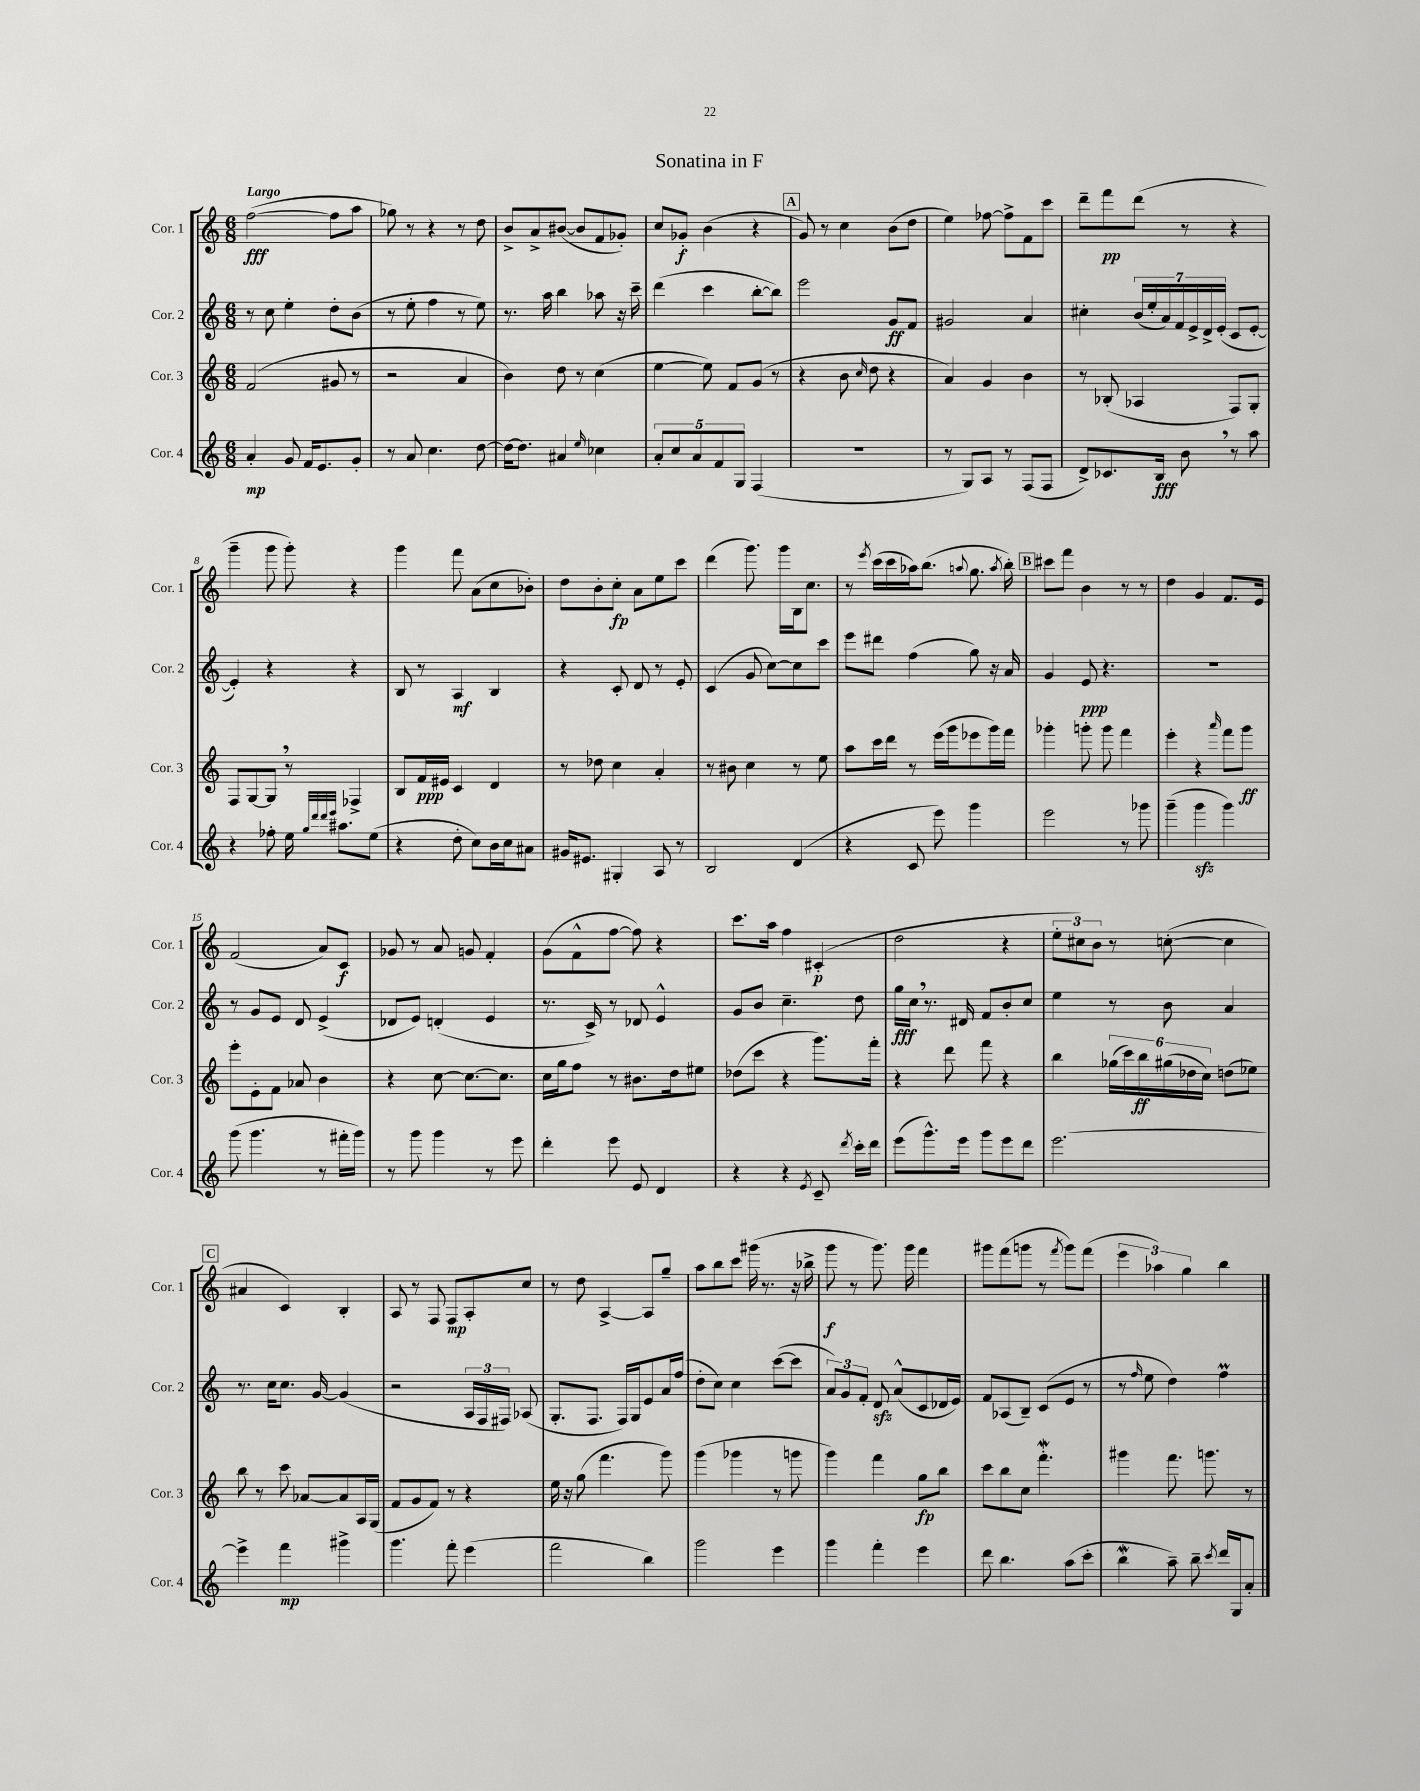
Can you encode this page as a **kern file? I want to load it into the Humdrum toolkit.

**kern	**dynam	**kern	**dynam	**kern	**dynam	**kern	**dynam
*part4	*part4	*part3	*part3	*part2	*part2	*part1	*part1
*staff4	*staff4	*staff3	*staff3	*staff2	*staff2	*staff1	*staff1
*I"Cor. 4	*	*I"Cor. 3	*	*I"Cor. 2	*	*I"Cor. 1	*
*I'Cor. 4	*	*I'Cor. 3	*	*I'Cor. 2	*	*I'Cor. 1	*
*clefG2	*	*clefG2	*	*clefG2	*	*clefG2	*
*k[]	*	*k[]	*	*k[]	*	*k[]	*
*M6/8	*	*M6/8	*	*M6/8	*	*M6/8	*
=1	=1	=1	=1	=1	=1	=1	=1
!	!	!	!	!	!	!LO:TX:a:B:t=Largo	!
4a'/	mp	(2f/	.	8r	.	([2ff\	fff
.	.	.	.	8cc\	.	.	.
8g/	.	.	.	4ee'\	.	.	.
16f/KL	.	.	.	.	.	.	.
8.e/	.	.	.	.	.	.	.
.	.	8g#X/	.	8dd'\L	.	8ff\L]	.
8g'/J	.	8r	.	(8b\J	.	8aa\J	.
=2	=2	=2	=2	=2	=2	=2	=2
8r	.	2r	.	8r	.	8gg-X\)	.
8a/	.	.	.	8ee'\	.	8r	.
4.cc\	.	.	.	4ff\	.	4r	.
.	.	4a/	.	8r	.	8r	.
[8dd\	.	.	.	8ee\)	.	8dd\	.
=3	=3	=3	=3	=3	=3	=3	=3
16dd\KL_	.	4b\)	.	8.r	.	8b^/L	.
8.dd\J]	.	.	.	.	.	.	.
.	.	.	.	.	.	8a^/	.
.	.	.	.	16aa\	.	.	.
4a#X/	.	8dd\	.	4bb\	.	([8b#X/J	.
.	.	8r	.	.	.	8b#/L]	.
16qqee/	.	.	.	.	.	.	.
4cc-X\	.	(4cc\	.	8aa-X\	.	8f/	.
.	.	.	.	16r	.	8g-X'/J)	.
.	.	.	.	16ccc~\	.	.	.
=4	=4	=4	=4	=4	=4	=4	=4
10a'/L	.	[4ee\	.	(4ddd\	.	8cc/L	.
10cc/	.	.	.	.	.	.	.
.	.	.	.	.	.	8g-X'/J	f
10a/	.	.	.	.	.	.	.
.	.	8ee\])	.	4ccc\	.	(4b\	.
10f/	.	.	.	.	.	.	.
.	.	8f/L	.	.	.	.	.
10G/J	.	.	.	.	.	.	.
(4F/	.	(8g/J	.	[8bb'\L	.	4r	.
.	.	8r	.	8bb\J])	.	.	.
!!LO:REH:place=s1:t=A
=5	=5	=5	=5	=5	=5	=5	=5
2.r	.	4r	.	2eee\	.	8g/)	.
.	.	.	.	.	.	8r	.
.	.	8b\	.	.	.	4cc\	.
.	.	16qqcc/	.	.	.	.	.
.	.	8dd\	.	.	.	.	.
.	.	4r	.	8g/L	ff	(8b\L	.
.	.	.	.	8f/J	.	8dd\J	.
=6	=6	=6	=6	=6	=6	=6	=6
8r	.	4a/)	.	2g#X/	.	4ee\)	.
8G/L)	.	.	.	.	.	.	.
8A/J	.	4g/	.	.	.	[8ff-X\	.
8r	.	.	.	.	.	8ff-^\L]	.
(8F/L	.	4b\	.	4a/	.	8f\	.
8F/J	.	.	.	.	.	8ccc\J	.
=7	=7	=7	=7	=7	=7	=7	=7
8d^/L)	.	8r	.	4cc#X'\	.	8ddd~\L	.
8.c-X/	.	(8B-X'/	.	.	.	8fff\	pp
.	.	4A-X/	.	(28b/LL	.	(8ddd\J	.
.	.	.	.	28ee'/	.	.	.
16B/Jk	fff	.	.	.	.	.	.
.	.	.	.	28a/)	.	.	.
.	.	.	.	28f/	.	.	.
8b,\	.	.	.	.	.	8r	.
.	.	.	.	28e^/	.	.	.
.	.	.	.	28d^/	.	.	.
.	.	.	.	(28e'/JJ	.	.	.
8r	.	8F/L)	.	8c/L	.	4r	.
8aa\	.	8G'/J	.	[8e'/J	.	.	.
!!LO:LB:g=z
=8	=8	=8	=8	=8	=8	=8	=8
4r	.	8F/L	.	4e'/])	.	4ggg~\	.
.	.	[8G/	.	.	.	.	.
8ff-X'\	.	8G,/J]	.	4r	.	8ggg\	.
16ee\	.	8r	.	.	.	8ggg'\)	.
32qqgg/LLL	.	.	.	.	.	.	.
32qqddd/	.	.	.	.	.	.	.
32qqddd/	.	.	.	.	.	.	.
32qqeee/JJJ	.	.	.	.	.	.	.
8.aa#X\L	.	.	.	.	.	.	.
.	.	4F-X^/	.	4r	.	4r	.
(8ee\J	.	.	.	.	.	.	.
=9	=9	=9	=9	=9	=9	=9	=9
4r	.	8B/L	.	8B/	.	4ggg\	.
.	.	16f/L	ppp	8r	.	.	.
.	.	16e#X/JJ	.	.	.	.	.
8dd'\	.	4c/	.	4A/	mf	8fff\	.
8cc\L)	.	.	.	.	.	(8a\L	.
16b\L	.	4d/	.	4B/	.	8cc\	.
16cc\J	.	.	.	.	.	.	.
8a#X\J	.	.	.	.	.	8b-X'\J)	.
=10	=10	=10	=10	=10	=10	=10	=10
16g#X/KL	.	8r	.	4r	.	8dd\L	.
8.e#X/J	.	.	.	.	.	.	.
.	.	8dd-X\	.	.	.	8b'\	.
4G#X'/	.	4cc\	.	8c'/	.	8cc'\J	fp
.	.	.	.	8d/	.	8a\L	.
8A/	.	4a'/	.	8r	.	8ee\	.
8r	.	.	.	8e'/	.	8ccc\J	.
=11	=11	=11	=11	=11	=11	=11	=11
2B/	.	8r	.	(4c/	.	(4ddd\	.
.	.	8b#X\	.	.	.	.	.
.	.	4cc\	.	8g/	.	8.ggg\)	.
.	.	.	.	[8cc\L)	.	.	.
.	.	.	.	.	.	16ggg\LL	.
(4d/	.	8r	.	8cc\]	.	16B\J	.
.	.	.	.	.	.	8.cc\J	.
.	.	8ee\	.	8ccc\J	.	.	.
=12	=12	=12	=12	=12	=12	=12	=12
4r	.	8aa\L	.	8eee\L	.	8r	.
.	.	.	.	.	.	8qeee/	.
.	.	16ccc\L	.	8ddd#X\J	.	(16ccc\LL	.
.	.	16ddd\JJ	.	.	.	16ccc\	.
8c/	.	8r	.	(4ff\	.	16aa-X\J)	.
.	.	.	.	.	.	(8.bb\J	.
8eee\)	.	(16eee\LL	.	.	.	.	.
.	.	16ggg\J	.	.	.	.	.
.	.	.	.	.	.	8qqaan/	.
4ggg\	.	8eee-X\	.	8gg\)	.	8.gg\	.
.	.	16ggg\L)	.	16r	.	.	.
.	.	.	.	.	.	8qaa/	.
.	.	16fff\JJ	.	16a/	.	16bb'\)	.
!!LO:REH:place=s1:t=B
=13	=13	=13	=13	=13	=13	=13	=13
2eee\	.	4ggg-X'\	.	4g/	.	8ccc#X\L	.
.	.	.	.	.	.	8fff\J	.
.	.	8gggn'\	.	8e/	ppp	4b\	.
.	.	8ggg\	.	4.r	.	.	.
8r	.	4fff\	.	.	.	8r	.
8ggg-X\	.	.	.	.	.	8r	.
=14	=14	=14	=14	=14	=14	=14	=14
(4ggg~\	.	4eee'\	.	2.r	.	4dd\	.
4gggzz\	.	4r	.	.	.	4g/	.
.	.	16qqaaa/	.	.	.	.	.
4ggg\)	.	8fff\L	.	.	.	8.f/L	.
.	.	8ggg\J	ff	.	.	.	.
.	.	.	.	.	.	16e/Jk	.
!!LO:LB:g=z
=15	=15	=15	=15	=15	=15	=15	=15
(8ggg\	.	8eee'\L	.	8r	.	(2f/	.
4.ggg\	.	8e'\	.	8g/L	.	.	.
.	.	8f\J	.	8e/J	.	.	.
.	.	8a-X/	.	8d/	.	.	.
8r	.	4b\	.	(4e^/	.	8a/L)	.
16fff#X'\LL	.	.	.	.	.	8c/J	f
16ggg\JJ)	.	.	.	.	.	.	.
=16	=16	=16	=16	=16	=16	=16	=16
8r	.	4r	.	8d-X/L	.	8g-X/	.
8ggg\	.	.	.	8e/J)	.	8r	.
4ggg\	.	[8cc\	.	(4dn'/	.	8a/	.
.	.	8.cc\L_	.	.	.	8gn/	.
8r	.	.	.	4e/	.	4f'/	.
.	.	8.cc\J]	.	.	.	.	.
8eee\	.	.	.	.	.	.	.
=17	=17	=17	=17	=17	=17	=17	=17
4ddd'\	.	16cc\LL	.	8.r	.	(8g\L	.
.	.	16gg\J	.	.	.	.	.
.	.	8ff\J	.	.	.	8f^^\	.
.	.	.	.	16c^/)	.	.	.
8eee\	.	8r	.	8r	.	[8ff\J	.
8e/	.	8.b#X\L	.	8d-X/	.	8ff\])	.
4d/	.	.	.	4e^^/	.	4r	.
.	.	16dd\k	.	.	.	.	.
.	.	8ee#X\J	.	.	.	.	.
=18	=18	=18	=18	=18	=18	=18	=18
4r	.	(8dd-X\L	.	8g/L	.	8.ccc\L	.
.	.	8ccc\J	.	8b/J	.	.	.
.	.	.	.	.	.	16aa\Jk	.
4r	.	4r	.	4.cc~\	.	4ff\	.
8qe/	.	.	.	.	.	.	.
8c~/	.	8.ggg\L)	.	.	.	(4c#X'/	p
8qddd/	.	.	.	.	.	.	.
16ccc'\LL	.	.	.	8dd\	.	.	.
16ddd\JJ	.	16fff'\Jk	.	.	.	.	.
=19	=19	=19	=19	=19	=19	=19	=19
(8eee\L	.	4r	.	16gg\LL	fff	2dd\	.
.	.	.	.	16cc,\JJ	.	.	.
8.ggg^^\)	.	.	.	8.r	.	.	.
.	.	8ddd\	.	.	.	.	.
16eee\Jk	.	.	.	16d#X/	.	.	.
8ggg\L	.	8fff\	.	8f/L	.	.	.
8eee\	.	4r	.	8b'/	.	4r	.
8ddd\J	.	.	.	8cc/J	.	.	.
=20	=20	=20	=20	=20	=20	=20	=20
[2.eee\	.	4bb\	.	4ee\	.	12ee'\L	.
.	.	.	.	.	.	12cc#X\)	.
.	.	.	.	.	.	12b\J	.
.	.	(24gg-X\LL	.	8r	.	8r	.
.	.	24ccc\)	.	.	.	.	.
.	.	24bb\	ff	.	.	.	.
.	.	(24gg#X\	.	8b\	.	([8ccn'\	.
.	.	24dd-X\	.	.	.	.	.
.	.	24cc\JJ)	.	.	.	.	.
.	.	(8ddn\L	.	4a/	.	4cc\]	.
.	.	8ee-X\J)	.	.	.	.	.
!!LO:LB:g=z
!!LO:REH:place=s1:t=C
=21	=21	=21	=21	=21	=21	=21	=21
4eee^\]	.	8bb\	.	8.r	.	4a#X/	.
.	.	8r	.	.	.	.	.
.	.	.	.	16cc\KL	.	.	.
4fff\	mp	8ccc\	.	8.cc\J	.	4c/)	.
.	.	[8a-X/L	.	.	.	.	.
.	.	.	.	[16g/	.	.	.
4ggg#X^\	.	8a-/]	.	(4g/]	.	4B'/	.
.	.	16A/L	.	.	.	.	.
.	.	(16G/JJ	.	.	.	.	.
=22	=22	=22	=22	=22	=22	=22	=22
4.ggg\	.	8f/L	.	2r	.	8A/	.
.	.	8g/	.	.	.	8r	.
.	.	8f/J)	.	.	.	8F/	.
8fff'\	.	8r	.	.	.	8F/L	mp
(4eee\	.	4r	.	24A/LL	.	8A'/	.
.	.	.	.	24F/	.	.	.
.	.	.	.	24F#X/JJ)	.	.	.
.	.	.	.	(8A-X/	.	8cc/J	.
=23	=23	=23	=23	=23	=23	=23	=23
2fff\	.	16ee\	.	8.G'/L	.	8r	.
.	.	16r	.	.	.	.	.
.	.	(8gg\	.	.	.	8dd\	.
.	.	.	.	8.F/J	.	.	.
.	.	4.fff\	.	.	.	[4A^/	.
.	.	.	.	16F/LL)	.	.	.
.	.	.	.	16G/J	.	.	.
4bb\)	.	.	.	8e/	.	8A/L]	.
.	.	8ggg\)	.	16a/L	.	8gg~/J	.
.	.	.	.	(16ff/JJ	.	.	.
=24	=24	=24	=24	=24	=24	=24	=24
2ggg\	.	(4ggg\	.	8dd'\L	.	8aa\L	.
.	.	.	.	8cc\J)	.	8bb\	.
.	.	4ggg-X\	.	4cc\	.	8ccc\J	.
.	.	.	.	.	.	(16ggg#X\	.
.	.	.	.	.	.	8.r	.
4eee\	.	8r	.	([8ccc\L	.	.	.
.	.	8gggn\	.	8ccc\J]	.	16r	.
.	.	.	.	.	.	16bb-X^\	.
=25	=25	=25	=25	=25	=25	=25	=25
4ggg\	.	4ggg\)	.	12a/L)	.	8ggg\	f
.	.	.	.	12g/	.	.	.
.	.	.	.	.	.	8r	.
.	.	.	.	12f'/J	.	.	.
4fff'\	.	4fff\	.	8dzz/	.	8.ggg\)	.
.	.	.	.	(8a^^/L	.	.	.
.	.	.	.	.	.	16ggg\	.
4eee\	.	8gg\L	fp	8c/	.	4fff\	.
.	.	8bb\J	.	16d-X/L	.	.	.
.	.	.	.	16e/JJ)	.	.	.
=26	=26	=26	=26	=26	=26	=26	=26
8ddd\	.	8ccc\L	.	8f/L	.	8ggg#X\L	.
4.bb\	.	8bb\	.	(8A-X/	.	(8fff\	.
.	.	8cc\J	.	8B~/J)	.	8gggn\J	.
.	.	4.fffw'\	.	(8c/L	.	8r	.
.	.	.	.	.	.	8qfff/	.
(8aa\L	.	.	.	8e/J	.	8ggg\L)	.
8ccc'\J	.	.	.	8r	.	(8fff\J	.
=27	=27	=27	=27	=27	=27	=27	=27
4bbW\	.	4ggg#X\	.	8r	.	6eee\	.
.	.	.	.	16qqff/	.	.	.
.	.	.	.	8ee\	.	.	.
.	.	.	.	.	.	6aa-X\)	.
8aa~\)	.	8.fff\	.	4dd\)	.	.	.
.	.	.	.	.	.	6gg\	.
8bb~\	.	.	.	.	.	.	.
.	.	8.gggn\	.	.	.	.	.
8qccc/	.	.	.	.	.	.	.
16ddd/LL	.	.	.	4ffM\	.	4bb\	.
16G/J	.	.	.	.	.	.	.
8a'/J	.	8r	.	.	.	.	.
==	==	==	==	==	==	==	==
*-	*-	*-	*-	*-	*-	*-	*-
